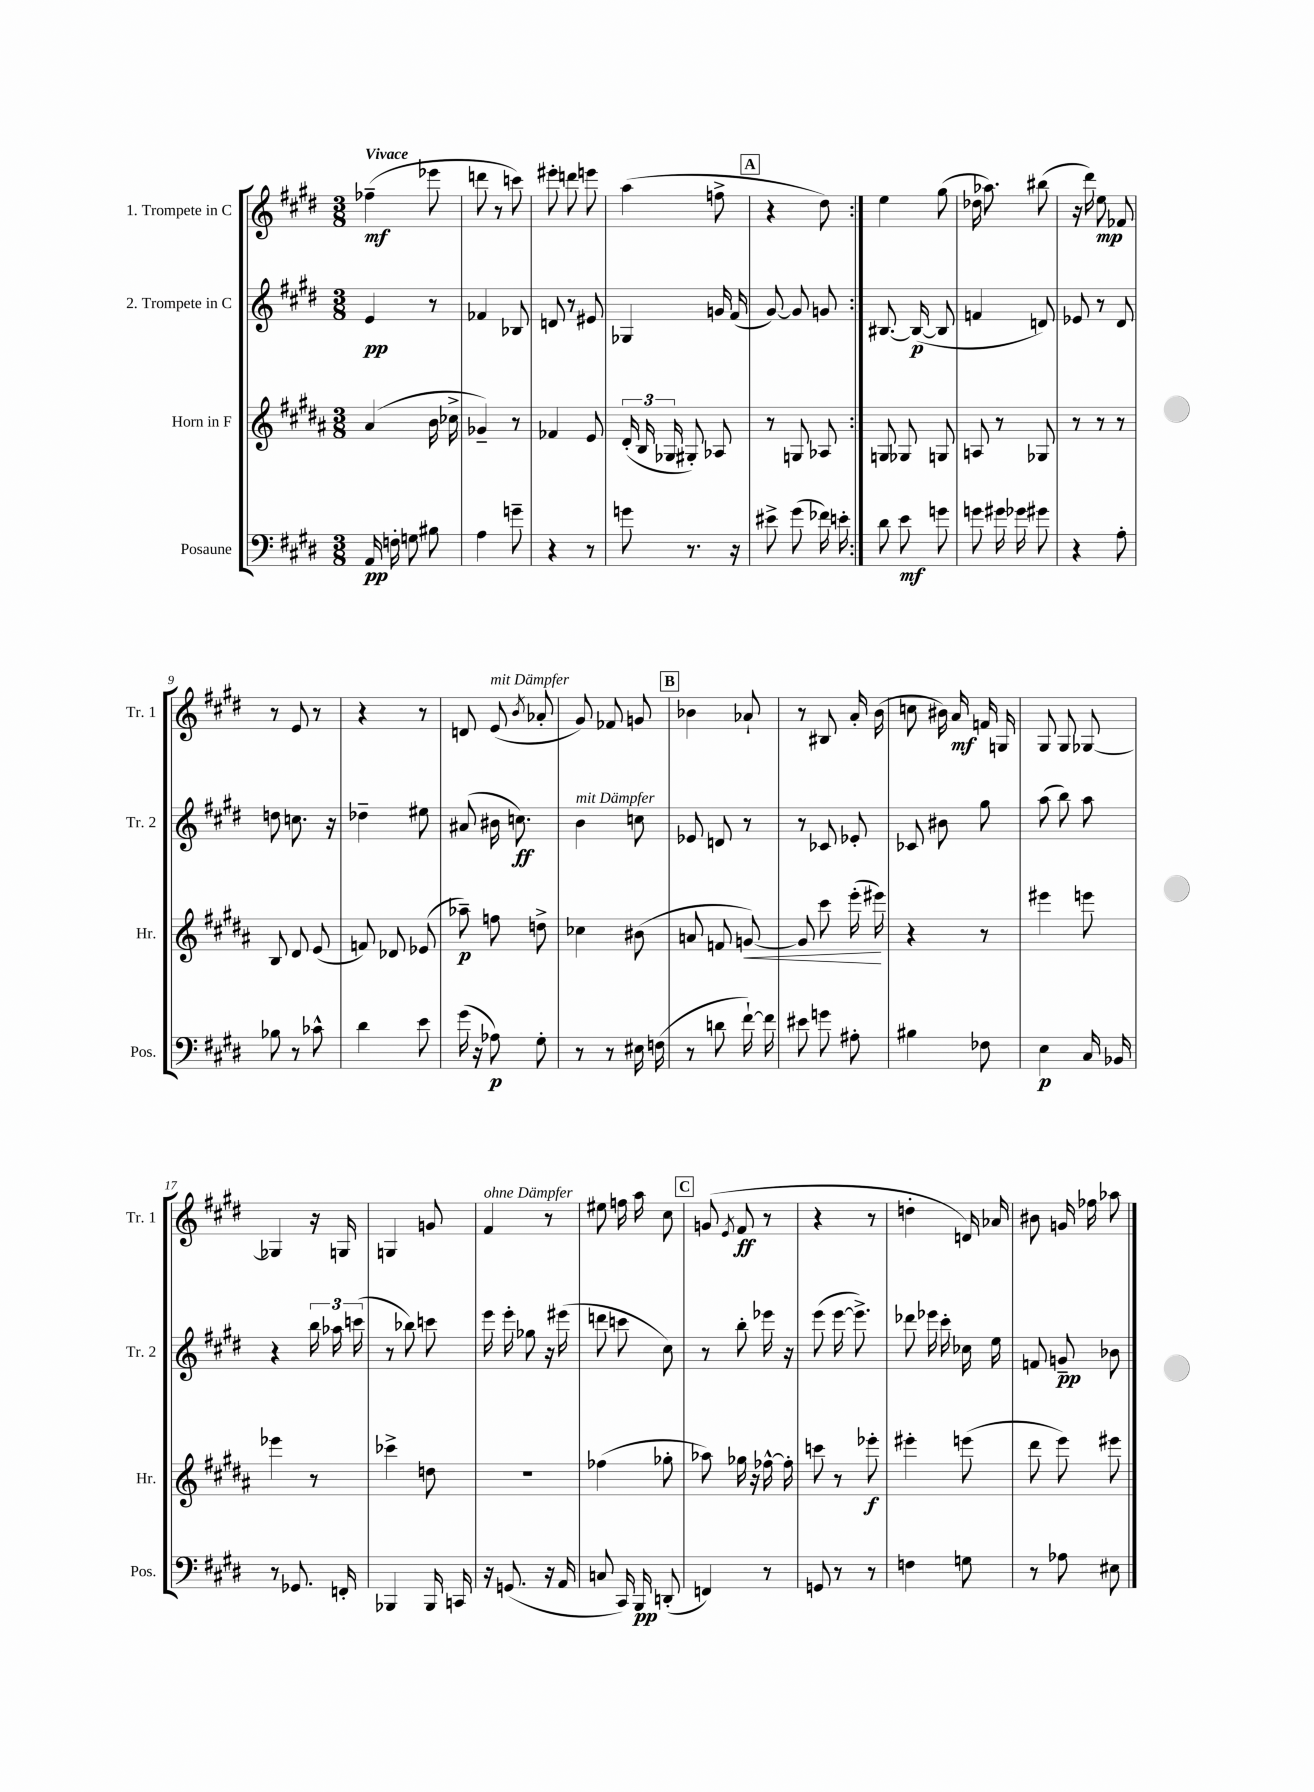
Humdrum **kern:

**kern	**dynam	**kern	**dynam	**kern	**dynam	**kern	**dynam
*part4	*part4	*part3	*part3	*part2	*part2	*part1	*part1
*staff4	*staff4	*staff3	*staff3	*staff2	*staff2	*staff1	*staff1
*I"Posaune	*	*I"Horn in F	*	*I"2. Trompete in C	*	*I"1. Trompete in C	*
*I'Pos.	*	*I'Hr.	*	*I'Tr. 2	*	*I'Tr. 1	*
*clefF4	*	*clefG2	*	*clefG2	*	*clefG2	*
*k[f#c#g#d#]	*	*k[f#c#g#d#a#]	*	*k[f#c#g#d#]	*	*k[f#c#g#d#]	*
*M3/8	*	*M3/8	*	*M3/8	*	*M3/8	*
=1	=1	=1	=1	=1	=1	=1	=1
!	!	!	!	!	!	!LO:TX:a:B:t=Vivace	!
16AA/	pp	(4a#/	.	4e/	pp	(4ff-X~\	mf
16Fn'\	.	.	.	.	.	.	.
8Gn\	.	.	.	.	.	.	.
8B#X\	.	16b\	.	8r	.	8eee-X\	.
.	.	16cc-X^\	.	.	.	.	.
=2	=2	=2	=2	=2	=2	=2	=2
4A\	.	4g-X~/)	.	4f-X/	.	8dddn\	.
.	.	.	.	.	.	8r	.
8gn~\	.	8r	.	8B-X/	.	8cccn\)	.
=3	=3	=3	=3	=3	=3	=3	=3
4r	.	4f-X/	.	8dn/	.	8eee#X'\	.
.	.	.	.	8r	.	8dddn\	.
8r	.	8e/	.	8e#X/	.	8eeen\	.
=4	=4	=4	=4	=4	=4	=4	=4
8gn\	.	(24d#'/	.	4G-X/	.	(4aa\	.
.	.	24B/	.	.	.	.	.
.	.	24G-X/	.	.	.	.	.
8.r	.	8G#X'/)	.	.	.	.	.
.	.	8A-X/	.	16gn/	.	8ffn^\	.
16r	.	.	.	(16f#/	.	.	.
!!LO:REH:place=s1:t=A
=5	=5	=5	=5	=5	=5	=5	=5
8e#X^\	.	8r	.	[8g#/)	.	4r	.
(8g#\	.	8Gn/	.	8g#/]	.	.	.
16f-X\)	.	8A-X/	.	8gn/	.	8dd#\)	.
16en'\	.	.	.	.	.	.	.
=6:|!	=6:|!	=6:|!	=6:|!	=6:|!	=6:|!	=6:|!	=6:|!
8d#\	.	8Gn/	.	[8.B#X/	.	4ee\	.
8e\	mf	8G-X/	.	.	.	.	.
.	.	.	.	(16B#/_	p	.	.
8gn\	.	8Gn/	.	8B#/]	.	(8gg#\	.
=7	=7	=7	=7	=7	=7	=7	=7
8gn\	.	8An/	.	4fn/	.	16dd-X\	.
.	.	.	.	.	.	8.aa-X\)	.
16g#X\	.	8r	.	.	.	.	.
16g-X\	.	.	.	.	.	.	.
8g#X\	.	8G-X/	.	8dn/)	.	(8bb#X\	.
=8	=8	=8	=8	=8	=8	=8	=8
4r	.	8r	.	8e-X/	.	16r	.
.	.	.	.	.	.	16ddd#\)	.
.	.	8r	.	8r	.	8ee\	mp
8A'\	.	8r	.	8d#/	.	8f-X/	.
!!LO:LB:g=z
=9	=9	=9	=9	=9	=9	=9	=9
8B-X\	.	8B/	.	8ddn\	.	8r	.
8r	.	8d#/	.	8.ccn\	.	8e/	.
8c-X^^\	.	(8e/	.	.	.	8r	.
.	.	.	.	16r	.	.	.
=10	=10	=10	=10	=10	=10	=10	=10
4d#\	.	8fn/)	.	4dd-X~\	.	4r	.
.	.	8d-X/	.	.	.	.	.
8e\	.	(8e-X/	.	8ee#X\	.	8r	.
=11	=11	=11	=11	=11	=11	=11	=11
(16g#\	.	8aa-X~\)	p	(8a#X/	.	8dn/	.
16r	.	.	.	.	.	.	.
!	!	!	!	!	!	!LO:TX:a:i:t=mit Dämpfer	!
8A-X\)	p	8ffn\	.	16b#X\	.	(8e/	.
.	.	.	.	8.ccn\)	ff	.	.
.	.	.	.	.	.	8qb/	.
8G#'\	.	8ddn^\	.	.	.	8a-X'/	.
=12	=12	=12	=12	=12	=12	=12	=12
!	!	!	!	!LO:TX:a:i:t=mit Dämpfer	!	!	!
8r	.	4cc-X\	.	4b\	.	8g#/)	.
8r	.	.	.	.	.	8f-X/	.
16E#X\	.	(8b#X\	.	8ccn\	.	8gn/	.
(16Fn\	.	.	.	.	.	.	.
!!LO:REH:place=s1:t=B
=13	=13	=13	=13	=13	=13	=13	=13
8r	.	8an/	.	8e-X/	.	4b-X\	.
8dn\	.	8fn/	.	8dn/	.	.	.
!	!	!	!LO:HP:b	!	!	!	!
[16f#`\)	.	[8gn/)	<	8r	.	8a-X`/	.
16f#\]	.	.	.	.	.	.	.
=14	=14	=14	=14	=14	=14	=14	=14
8e#X\	.	8g/]	.	8r	.	8r	.
8gn\	.	8ccc#\	.	8c-X/	.	8B#X/	.
8A#X'\	.	(16eee'\	.	8e-X'/	.	16a'/	.
.	.	16eee#X\)	.	.	.	(16b\	.
.	.	.	[	.	.	.	.
=15	=15	=15	=15	=15	=15	=15	=15
4B#X\	.	4r	.	8c-X/	.	8ccn\	.
.	.	.	.	8b#X\	.	16b#X\)	.
.	.	.	.	.	.	16a/	mf
8F-X\	.	8r	.	8gg#\	.	16fn/	.
.	.	.	.	.	.	16Gn/	.
=16	=16	=16	=16	=16	=16	=16	=16
4E\	p	4eee#X\	.	(8aa\	.	8G#/	.
.	.	.	.	8bb\)	.	8G#/	.
16C#/	.	8eeen\	.	8aa\	.	[8G-X/	.
16BB-X/	.	.	.	.	.	.	.
!!LO:LB:g=z
=17	=17	=17	=17	=17	=17	=17	=17
8r	.	4eee-X\	.	4r	.	4G-X/]	.
8.GG-X/	.	.	.	.	.	.	.
.	.	8r	.	24bb\	.	16r	.
.	.	.	.	24aa-X\	.	.	.
16FFn'/	.	.	.	.	.	16Gn/	.
.	.	.	.	(24cccn\	.	.	.
=18	=18	=18	=18	=18	=18	=18	=18
4BBB-X/	.	4ccc-X^\	.	8r	.	4Gn/	.
.	.	.	.	8bb-X\)	.	.	.
16BBB-/	.	8ddn\	.	8cccn\	.	8gn/	.
16CCn/	.	.	.	.	.	.	.
=19	=19	=19	=19	=19	=19	=19	=19
!	!	!	!	!	!	!LO:TX:a:i:t=ohne Dämpfer	!
16r	.	4.r	.	16eee\	.	4f#/	.
(8.GGn/	.	.	.	16eee'\	.	.	.
.	.	.	.	8gg-X\	.	.	.
16r	.	.	.	16r	.	8r	.
16AA/	.	.	.	(16eee#X\	.	.	.
=20	=20	=20	=20	=20	=20	=20	=20
8Cn/	.	(4ff-X\	.	8dddn\	.	8ee#X\	.
16CC#/)	.	.	.	8cccn\	.	16ffn\	.
16BBB/	pp	.	.	.	.	16aa\	.
(8DDn'/	.	8gg-X'\	.	8cc#\)	.	8cc#\	.
!!LO:REH:place=s1:t=C
=21	=21	=21	=21	=21	=21	=21	=21
4FFn/)	.	8aa-X\)	.	8r	.	(8gn/	.
.	.	.	.	.	.	8qe/	.
.	.	16gg-X\	.	8bb'\	.	8f#/	ff
.	.	16r	.	.	.	.	.
8r	.	[16ff-X^^\	.	16eee-X\	.	8r	.
.	.	16ff-'\]	.	16r	.	.	.
=22	=22	=22	=22	=22	=22	=22	=22
8GGn/	.	8cccn\	.	(8eee\	.	4r	.
8r	.	8r	.	[16eee\	.	.	.
.	.	.	.	8.eee^\])	.	.	.
8r	.	8eee-X'\	f	.	.	8r	.
=23	=23	=23	=23	=23	=23	=23	=23
4Fn\	.	4eee#X'\	.	8ddd-X\	.	4ddn'\	.
.	.	.	.	16eee-X\	.	.	.
.	.	.	.	16ccc#'\	.	.	.
8Gn\	.	(8eeen\	.	16cc-X\	.	16dn/)	.
.	.	.	.	16ee\	.	16a-X/	.
=24	=24	=24	=24	=24	=24	=24	=24
8r	.	8ddd#\	.	8fn/	.	8b#X\	.
8A-X\	.	8eee\)	.	8gn~/	pp	16gn/	.
.	.	.	.	.	.	16ff-X\	.
8E#X\	.	8eee#X\	.	8b-X\	.	8aa-X\	.
==	==	==	==	==	==	==	==
*-	*-	*-	*-	*-	*-	*-	*-
